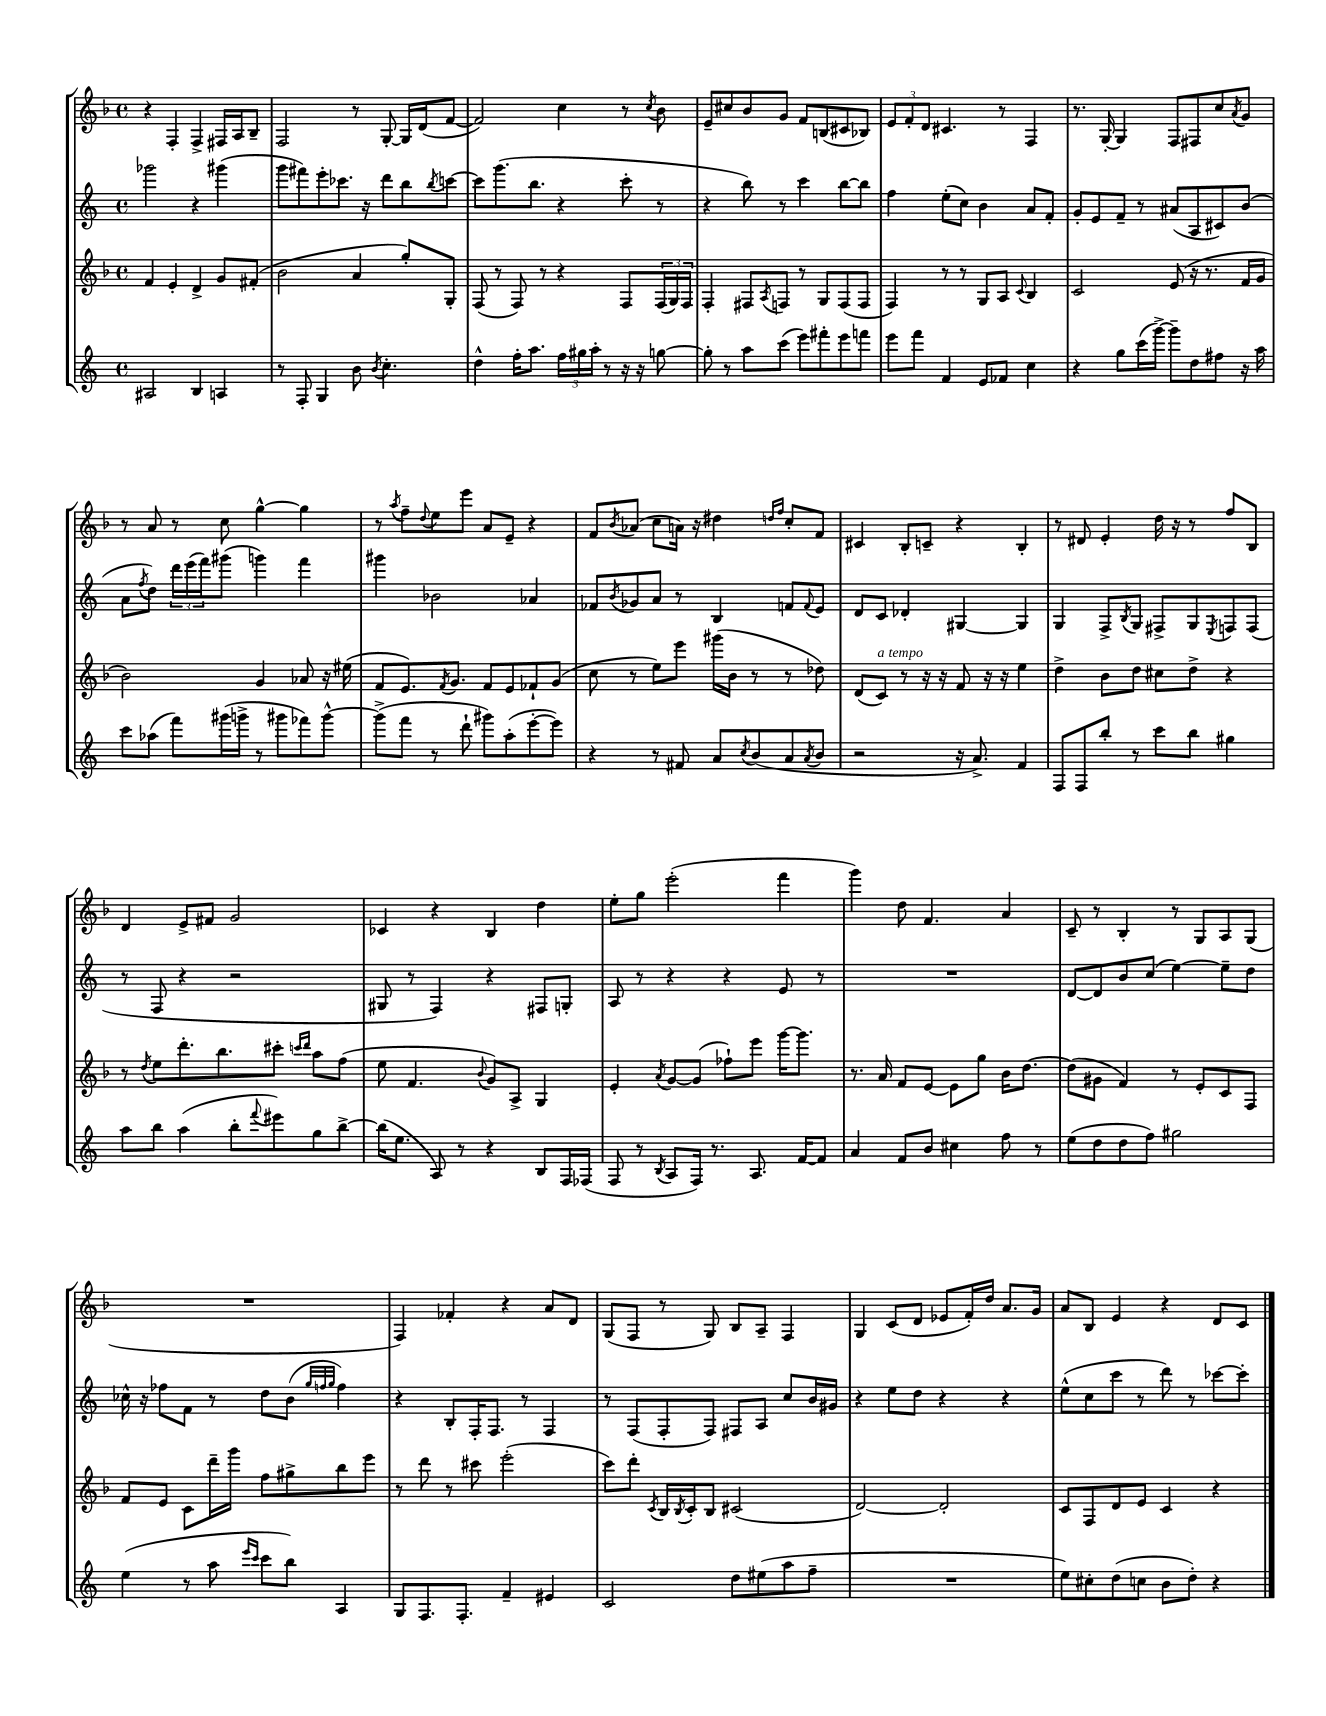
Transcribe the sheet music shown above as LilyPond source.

<<
\new StaffGroup <<
\new Staff = "s0" {
    \clef treble \key f \major \defaultTimeSignature \time 4/4
    r4 f4-. f4-> fis16 a16 bes8-- |
    f2 r8 g8~-. g16 d'16( f'8~ |
    f'2) c''4 r8 \acciaccatura { c''8 } bes'8 |
    e'8-- cis''8 bes'8 g'8 f'8 b8( cis'8 bes8) |
    \tuplet 3/2 { e'8 f'8-. d'8 } cis'4. r8 f4 |
    r8. g16~-. g4 f8 fis8 c''8 \acciaccatura { a'8 } g'8 |
    r8 a'8 r8 c''8 g''4~-^ g''4 |
    r8 \acciaccatura { a''8 } f''8-- \appoggiatura { d''8 } e''8 e'''8 a'8 e'8-- r4 |
    f'8 \acciaccatura { bes'8 } aes'8( c''8 a'16) r16 dis''4 \grace { d''16 f''16 } c''8-. f'8 |
    cis'4 bes8-. c'8-- r4 bes4-. |
    r8 dis'8 e'4-. d''16 r16 r8 f''8 bes8 |
    d'4 e'8-> fis'8 g'2 |
    ces'4 r4 bes4 d''4 |
    e''8-. g''8 e'''2-.( f'''4 |
    g'''4) d''8 f'4. a'4 |
    c'8-- r8 bes4-. r8 g8 a8 g8( |
    R1 |
    f4) fes'4-. r4 a'8 d'8 |
    g8( f8 r8 g8) bes8 a8-- f4 |
    g4 c'8( d'8 ees'8 f'16-.) d''16 a'8. g'16 |
    a'8 bes8 e'4 r4 d'8 c'8 \bar "|." |
}
\new Staff = "s1" {
    \clef treble \key c \major \defaultTimeSignature \time 4/4
    ges'''2 r4 gis'''4( |
    g'''8 fis'''8) e'''8-. ces'''8. r16 d'''8 b''8 \acciaccatura { b''8 } c'''8~ |
    c'''8 g'''8.( b''8. r4 c'''8-. r8 |
    r4 b''8) r8 c'''4 b''8~ b''8 |
    f''4 e''8-.( c''8) b'4 a'8 f'8-. |
    g'8-. e'8 f'8-- r8 ais'8( a8 cis'8) b'8( |
    a'8 \acciaccatura { f''8 } d''8) \tuplet 3/2 { d'''16 e'''16( f'''16) } gis'''8( g'''4) f'''4 |
    gis'''4 bes'2 aes'4 |
    fes'8 \acciaccatura { b'8 } ges'8 a'8 r8 b4 f'8 \appoggiatura { f'8 } e'8 |
    d'8 c'8 des'4-. gis4~ gis4 |
    g4 f8-> \acciaccatura { b8 } g8 fis8-> g8 \acciaccatura { e8 } f8 f8( |
    r8 f8 r4 r2 |
    gis8 r8 f4) r4 fis8 g8-. |
    a8 r8 r4 r4 e'8 r8 |
    R1 |
    d'8~ d'8 b'8 c''8( e''4~) e''8-- d''8 |
    ces''16-^ r16 fes''8 f'8 r8 d''8 b'8( \grace { g''32 f''32 g''32 } f''4) |
    r4 b8-. f16-. f8. r8 f4 |
    r8 f8( f8-. f8) fis8 a8 c''8 b'16 gis'16 |
    r4 e''8 d''8 r4 r4 |
    e''8-^( c''8 c'''8 r8 d'''8) r8 ces'''8~ ces'''8-. \bar "|." |
}
\new Staff = "s2" {
    \clef treble \key f \major \defaultTimeSignature \time 4/4
    f'4 e'4-. d'4-> g'8 fis'8-.( |
    bes'2 a'4 g''8-.) g8-. |
    f8( r8 f8) r8 r4 f8 \tuplet 3/2 { f16( g16) f16 } |
    f4-. fis8 \acciaccatura { a8 } f8 r8 g8 f8( f8 |
    f4) r8 r8 g8 a8 \appoggiatura { c'8 } bes4 |
    c'2 e'8( r16 r8. f'16 g'16 |
    bes'2) g'4 aes'8 r16 eis''16( |
    f'8 e'8.) \acciaccatura { f'8 } g'8. f'8 e'8 fes'8-! g'8( |
    c''8 r8 e''8) e'''8 gis'''16( bes'16 r8 r8 des''8) |
    d'8( c'8^\markup { \italic "a tempo" }) r8 r16 r16 f'8 r16 r16 e''4 |
    d''4-> bes'8 d''8 cis''8 d''8-> r4 |
    r8 \acciaccatura { d''8 } e''8 d'''8.-. bes''8. cis'''8-. \grace { c'''16 d'''16 } a''8 f''8( |
    e''8 f'4. \appoggiatura { bes'8 } g'8) a8-> g4 |
    e'4-. \acciaccatura { a'8 } g'8~ g'8( fes''8-!) e'''8 g'''16~ g'''8. |
    r8. a'16 f'8 e'8~ e'8 g''8 bes'16 d''8.~ |
    d''8( gis'8 f'4) r8 e'8-. c'8 f8 |
    f'8 e'8 c'8 d'''16-- g'''16 f''8 gis''8-> bes''8 e'''8 |
    r8 d'''8 r8 cis'''8 e'''2-.( |
    c'''8) d'''8-. \acciaccatura { c'8 } bes16 \acciaccatura { bes8 } c'16-. bes8 cis'2( |
    d'2~) d'2-. |
    c'8 f8 d'8 e'8 c'4 r4 \bar "|." |
}
\new Staff = "s3" {
    \clef treble \key c \major \defaultTimeSignature \time 4/4
    ais2 b4 a4 |
    r8 f8-. g4 b'8 \acciaccatura { b'8 } c''4.-. |
    d''4-^ f''16-. a''8. \tuplet 3/2 { f''16 gis''16 a''16-. } r8 r16 r16 g''8~ |
    g''8-. r8 a''8 c'''8( e'''8) fis'''8-. e'''8 f'''8 |
    e'''8 f'''8 f'4 e'8 fes'8 c''4 |
    r4 g''8 c'''16( g'''16~->) g'''8-- d''8 fis''8 r16 a''16 |
    c'''8 aes''8( f'''8) gis'''16( g'''16-> r8 gis'''8 fes'''8) gis'''8~-^ |
    gis'''8->( f'''8 r8 d'''8-! gis'''8) a''8-.( e'''8~-. e'''8) |
    r4 r8 fis'8 a'8 \acciaccatura { c''8 } b'8( a'8 \acciaccatura { a'8 } b'8 |
    r2 r16 a'8.->) f'4 |
    f8 f8 b''8-. r8 c'''8 b''8 gis''4 |
    a''8 b''8 a''4( b''8-. \appoggiatura { f'''8 } eis'''8) g''8 b''8~-> |
    b''16( e''8. a8) r8 r4 b8 f16 fes16( |
    f8 r8 \acciaccatura { b8 } a8 f16) r8. a8. f'16~ f'8 |
    a'4 f'8 b'8 cis''4 f''8 r8 |
    e''8( d''8 d''8 f''8) gis''2 |
    e''4( r8 a''8 \grace { e'''16 c'''16 } c'''8 b''8) a4 |
    g8 f8. f8.-. f'4-- eis'4 |
    c'2 d''8 eis''8( a''8 f''8-- |
    R1 |
    e''8) cis''8-. d''8( c''8 b'8 d''8-.) r4 \bar "|." |
}
>>
>>
\layout { \context { \Score \remove "Bar_number_engraver" } }
